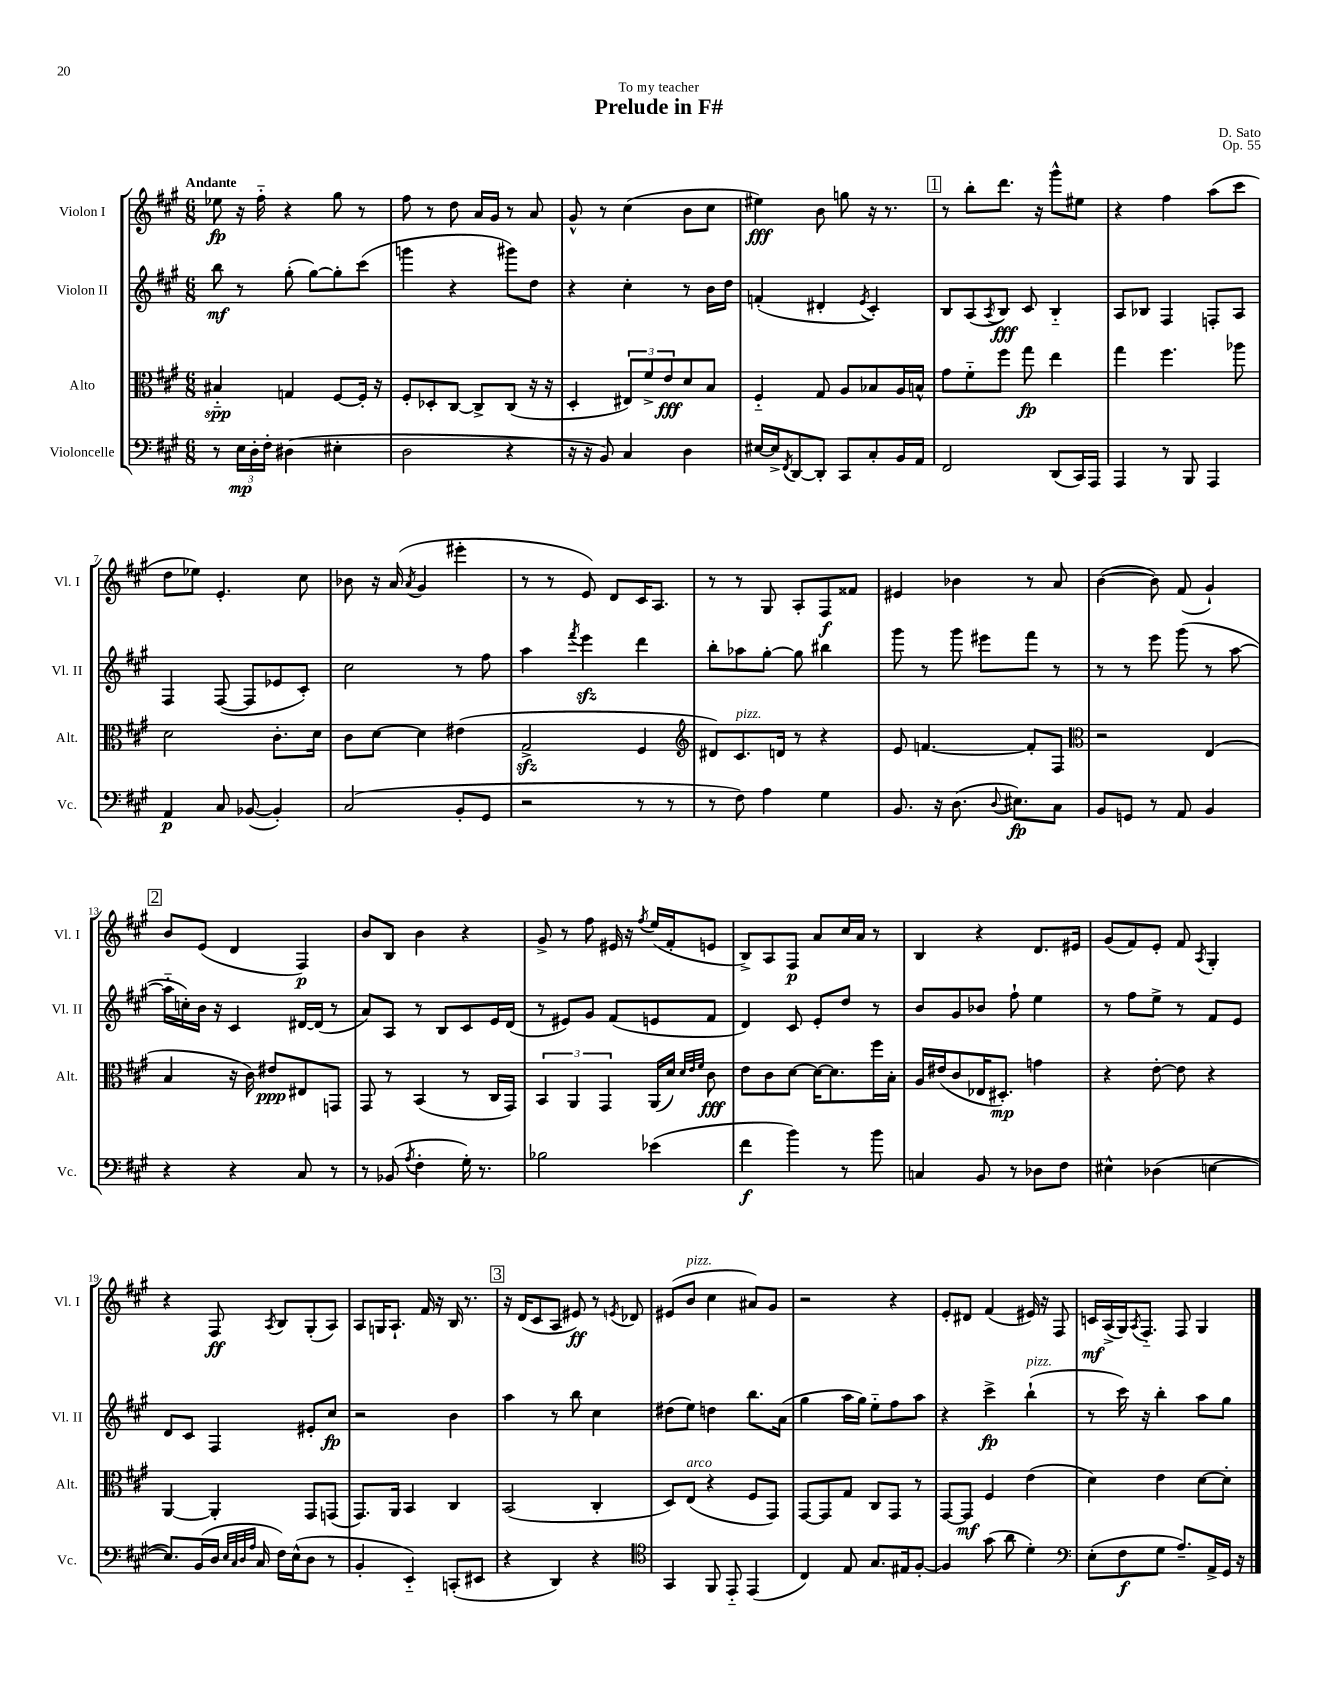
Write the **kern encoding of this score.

**kern	**dynam	**kern	**dynam	**kern	**dynam	**kern	**dynam
*part4	*part4	*part3	*part3	*part2	*part2	*part1	*part1
*staff4	*staff4	*staff3	*staff3	*staff2	*staff2	*staff1	*staff1
*I"Violoncelle	*	*I"Alto	*	*I"Violon II	*	*I"Violon I	*
*I'Vc.	*	*I'Alt.	*	*I'Vl. II	*	*I'Vl. I	*
*clefF4	*	*clefC3	*	*clefG2	*	*clefG2	*
*k[f#c#g#]	*	*k[f#c#g#]	*	*k[f#c#g#]	*	*k[f#c#g#]	*
*M6/8	*	*M6/8	*	*M6/8	*	*M6/8	*
=1	=1	=1	=1	=1	=1	=1	=1
!	!	!	!	!	!	!LO:TX:a:B:t=Andante	!
8r	.	4B#X/	spp	8bb\	mf	8ee-X\	fp
24E\LL	mp	.	.	8r	.	16r	.
24D'\	.	.	.	.	.	.	.
.	.	.	.	.	.	16ff#\	.
24F#'\JJ	.	.	.	.	.	.	.
(4D#X\	.	4Gn/	.	(8gg#'\	.	4r	.
.	.	.	.	[8gg#\L)	.	.	.
4E#X'\	.	[8F#/L	.	8gg#'\]	.	8gg#\	.
.	.	16F#'/Jk]	.	(8ccc#\J	.	8r	.
.	.	16r	.	.	.	.	.
=2	=2	=2	=2	=2	=2	=2	=2
2D\	.	8F#'/L	.	4gggn\	.	8ff#\	.
.	.	8D-X'/	.	.	.	8r	.
.	.	[8C#/J	.	4r	.	8dd\	.
.	.	8C#^/L]	.	.	.	16a/LL	.
.	.	.	.	.	.	16g#/JJ	.
4r	.	(8C#/J	.	8ggg#X\L)	.	8r	.
.	.	16r	.	8dd\J	.	8a/	.
.	.	16r	.	.	.	.	.
=3	=3	=3	=3	=3	=3	=3	=3
16r	.	4D'/	.	4r	.	8g#^^/	.
16r	.	.	.	.	.	.	.
8BB/)	.	.	.	.	.	8r	.
4C#/	.	12E#X/L)	.	4cc#'\	.	(4cc#\	.
.	.	12f#^/	.	.	.	.	.
.	.	12e/	fff	.	.	.	.
4D\	.	8d/	.	8r	.	8b\L	.
.	.	8B/J	.	16b\LL	.	8cc#\J	.
.	.	.	.	16dd\JJ	.	.	.
=4	=4	=4	=4	=4	=4	=4	=4
[16E#X/LL	.	4F#/	.	(4fn'/	.	4ee#X\)	fff
16E#^/J]	.	.	.	.	.	.	.
8qFF#/	.	.	.	.	.	.	.
[8DD/	.	.	.	.	.	.	.
8DD'/J]	.	8G#/	.	4d#X'/	.	8b\	.
8CC#/L	.	8A/L	.	.	.	8ggn\	.
.	.	.	.	8qe/	.	.	.
8C#'/	.	8B-X/	.	4c#'/)	.	16r	.
.	.	.	.	.	.	8.r	.
16BB/L	.	16A/L	.	.	.	.	.
16AA/JJ	.	16Bn^^/JJ	.	.	.	.	.
!!LO:REH:place=s1:t=1
=5	=5	=5	=5	=5	=5	=5	=5
2FF#/	.	8g#\L	.	8B/L	.	8r	.
.	.	8f#\	.	(8A/	.	8bb'\L	.
.	.	.	.	8qA/	.	.	.
.	.	8ff#\J	.	8B/J)	fff	8.ddd\J	.
.	.	8gg#\	fp	8c#/	.	.	.
.	.	.	.	.	.	16r	.
(8DD/L	.	4ee\	.	4B/	.	8ggg#^^\L	.
16CC#/L)	.	.	.	.	.	8ee#X\J	.
16AAA/JJ	.	.	.	.	.	.	.
=6	=6	=6	=6	=6	=6	=6	=6
4AAA/	.	4gg#\	.	8A/L	.	4r	.
.	.	.	.	8B-X/J	.	.	.
8r	.	4.ff#\	.	4F#/	.	4ff#\	.
8BBB/	.	.	.	.	.	.	.
4AAA/	.	.	.	8Fn'/L	.	(8aa\L	.
.	.	8aa-X\	.	8A/J	.	8ccc#\J	.
!!LO:LB:g=z
=7	=7	=7	=7	=7	=7	=7	=7
4AA/	p	2d\	.	4F#/	.	8dd\L	.
.	.	.	.	.	.	8ee-X\J)	.
8C#/	.	.	.	([8F#/	.	4.e'/	.
([8BB-X/	.	.	.	8F#/L]	.	.	.
4BB-'/])	.	8.c#'\L	.	8e-X/	.	.	.
.	.	.	.	8c#'/J)	.	8cc#\	.
.	.	16d\Jk	.	.	.	.	.
=8	=8	=8	=8	=8	=8	=8	=8
(2C#/	.	8c#\L	.	2cc#\	.	8b-X\	.
.	.	[8d\J	.	.	.	16r	.
.	.	.	.	.	.	(16a/	.
.	.	.	.	.	.	8qa/	.
.	.	4d\]	.	.	.	4g#/	.
8BB'/L	.	(4e#X\	.	8r	.	4eee#X'\	.
8GG#/J	.	.	.	8ff#\	.	.	.
=9	=9	=9	=9	=9	=9	=9	=9
2r	.	2G#zz^/	.	4aa\	.	8r	.
.	.	.	.	.	.	8r	.
.	.	.	.	8qfff#/	.	.	.
.	.	.	.	4eeezz\	.	8e/)	.
.	.	.	.	.	.	8d/L	.
8r	.	4F#/	.	4ddd\	.	16c#/K	.
.	.	.	.	.	.	8.A/J	.
8r	.	.	.	.	.	.	.
=10	=10	=10	=10	=10	=10	=10	=10
*	*	*clefG2	*	*	*	*	*
8r	.	8d#X/L)	.	8bb'\L	.	8r	.
!	!	!LO:TX:a:i:t=pizz.	!	!	!	!	!
8F#\)	.	8.c#/	.	8aa-X\	.	8r	.
4A\	.	.	.	[8gg#'\J	.	8G#/	.
.	.	16dn/Jk	.	.	.	.	.
.	.	8r	.	8gg#\]	.	8A'/L	.
4G#\	.	4r	.	4bb#X\	.	8F#/	f
.	.	.	.	.	.	8f##X/J	.
=11	=11	=11	=11	=11	=11	=11	=11
8.BB/	.	8e/	.	8ggg#\	.	4e#X/	.
.	.	[4.fn/	.	8r	.	.	.
16r	.	.	.	.	.	.	.
(8.D\	.	.	.	8ggg#\	.	4b-X\	.
.	.	.	.	8eee#X\L	.	.	.
8qqD/	.	.	.	.	.	.	.
8.E#X\L)	fp	.	.	.	.	.	.
.	.	8f'/L]	.	8fff#\J	.	8r	.
8C#\J	.	8F#/J	.	8r	.	8a/	.
=12	=12	=12	=12	=12	=12	=12	=12
*	*	*clefC3	*	*	*	*	*
8BB/L	.	2r	.	8r	.	([4b\	.
8GGn/J	.	.	.	8r	.	.	.
8r	.	.	.	8eee\	.	8b\])	.
8AA/	.	.	.	(8ggg#\	.	(8f#/	.
4BB/	.	(4E/	.	8r	.	4g#`/)	.
.	.	.	.	[8aa\	.	.	.
!!LO:LB:g=z
!!LO:REH:place=s1:t=2
=13	=13	=13	=13	=13	=13	=13	=13
4r	.	4B/	.	16aa\LL]	.	8b/L	.
.	.	.	.	16ccn'\)	.	.	.
.	.	.	.	16b\JJ	.	(8e/J	.
.	.	.	.	16r	.	.	.
4r	.	16r	.	4c#/	.	4d/	.
.	.	16c#\)	.	.	.	.	.
.	.	8e#X/L	ppp	.	.	.	.
8C#/	.	8E#X/	.	[16d#X/LL	.	4F#/)	p
.	.	.	.	(16d#/JJ]	.	.	.
8r	.	8GGn/J	.	8r	.	.	.
=14	=14	=14	=14	=14	=14	=14	=14
8r	.	8GG#/	.	8a/L)	.	8b/L	.
(8BB-X/	.	8r	.	8A/J	.	8B/J	.
8qA/	.	.	.	.	.	.	.
4F#'\	.	(4BB/	.	8r	.	4b\	.
.	.	.	.	8B/L	.	.	.
16G#'\)	.	8r	.	8c#/	.	4r	.
8.r	.	.	.	.	.	.	.
.	.	16C#/LL	.	16e/L	.	.	.
.	.	16GG#/JJ)	.	(16d/JJ	.	.	.
=15	=15	=15	=15	=15	=15	=15	=15
2B-X\	.	6BB/	.	8r	.	8g#^/	.
.	.	.	.	8e#X/L)	.	8r	.
.	.	6AA/	.	.	.	.	.
.	.	.	.	8g#/J	.	8ff#\	.
.	.	6GG#/	.	.	.	.	.
.	.	.	.	(8f#/L	.	16e#X/	.
.	.	.	.	.	.	16r	.
.	.	.	.	.	.	8qff#/	.
(4e-X\	.	(16AA/LL	.	8en/	.	(16ee/LL	.
.	.	16d/JJ)	.	.	.	16f#'/J	.
.	.	32qqd/LLL	.	.	.	.	.
.	.	32qqe/	.	.	.	.	.
.	.	32qqf#/JJJ	.	.	.	.	.
.	.	8c#\	fff	8f#/J	.	8en/J	.
=16	=16	=16	=16	=16	=16	=16	=16
4f#\	f	8e\L	.	4d/)	.	8B^/L)	.
.	.	8c#\	.	.	.	8A/	.
4b\)	.	[8d\J	.	8c#/	.	8F#/J	p
.	.	16d\KL_	.	8e'/L	.	8a/L	.
.	.	8.d\]	.	.	.	.	.
8r	.	.	.	8dd/J	.	16cc#/L	.
.	.	.	.	.	.	16a/JJ	.
8b\	.	16ff#\L	.	8r	.	8r	.
.	.	16B'\JJ	.	.	.	.	.
=17	=17	=17	=17	=17	=17	=17	=17
4Cn/	.	16A/LL	.	8b/L	.	4B/	.
.	.	(16e#X/J	.	.	.	.	.
.	.	8c#/	.	8g#/	.	.	.
8BB/	.	16E-X/K	.	8b-X/J	.	4r	.
.	.	8.D#X'/J)	mp	.	.	.	.
8r	.	.	.	8ff#`\	.	.	.
8D-X\L	.	4gn\	.	4ee\	.	8.d/L	.
8F#\J	.	.	.	.	.	.	.
.	.	.	.	.	.	16e#X/Jk	.
=18	=18	=18	=18	=18	=18	=18	=18
4E#X^^\	.	4r	.	8r	.	(8g#/L	.
.	.	.	.	8ff#\L	.	8f#/)	.
(4D-X\	.	[8e'\	.	8ee^\J	.	8e'/J	.
.	.	8e\]	.	8r	.	8f#/	.
.	.	.	.	.	.	8qA/	.
[4En\	.	4r	.	8f#/L	.	4G#'/	.
.	.	.	.	8e/J	.	.	.
!!LO:LB:g=z
=19	=19	=19	=19	=19	=19	=19	=19
8.E/L])	.	[4AA/	.	8d/L	.	4r	.
.	.	.	.	8c#/J	.	.	.
(16BB/L	.	.	.	.	.	.	.
16D/JJ	.	4AA'/]	.	4F#/	.	8F#/	ff
32qqE/LLL	.	.	.	.	.	.	.
32qqC#/	.	.	.	.	.	.	.
32qqD/	.	.	.	.	.	.	.
32qqA/JJJ	.	.	.	.	.	.	.
16C#/	.	.	.	.	.	.	.
.	.	.	.	.	.	8qA/	.
16F#\LL)	.	.	.	.	.	8B/L	.
(16E^^\J	.	.	.	.	.	.	.
8D\J	.	8GG#/L	.	8e#X'/L	.	(8G#'/	.
8r	.	(8GGn/J	.	8cc#/J	fp	8A/J)	.
=20	=20	=20	=20	=20	=20	=20	=20
4BB'/	.	8.GG#/L)	.	2r	.	8A/L	.
.	.	.	.	.	.	16Gn/K	.
.	.	16AA/Jk	.	.	.	8.A`/J	.
4EE/)	.	4BB/	.	.	.	.	.
.	.	.	.	.	.	16f#/	.
.	.	.	.	.	.	16r	.
(8CCn'/L	.	4C#/	.	4b\	.	16B/	.
.	.	.	.	.	.	8.r	.
8EE#X/J	.	.	.	.	.	.	.
!!LO:REH:place=s1:t=3
=21	=21	=21	=21	=21	=21	=21	=21
4r	.	(2BB/	.	4aa\	.	16r	.
.	.	.	.	.	.	(16d/KL	.
.	.	.	.	.	.	8c#/	.
4DD/)	.	.	.	8r	.	8A/J	.
.	.	.	.	8bb\	.	8e#X/)	ff
4r	.	4C#'/	.	4cc#\	.	8r	.
.	.	.	.	.	.	8qen/	.
.	.	.	.	.	.	8d-X/	.
=22	=22	=22	=22	=22	=22	=22	=22
*clefC4	*	*	*	*	*	*	*
4GG#/	.	8D/L)	.	(8dd#X\L	.	(8e#X/L	.
!	!	!	!	!	!	!LO:TX:a:i:t=pizz.	!
!	!	!LO:TX:a:i:t=arco	!	!	!	!	!
.	.	(8E/J	.	8ee\J)	.	8b/J	.
8FF#/	.	4r	.	4ddn\	.	4cc#\	.
8EE/	.	.	.	.	.	.	.
(4EE/	.	8F#/L	.	8.bb\L	.	8a#X/L)	.
.	.	8GG#/J)	.	.	.	8g#/J	.
.	.	.	.	(16a\Jk	.	.	.
=23	=23	=23	=23	=23	=23	=23	=23
4C#/)	.	[8GG#/L	.	4gg#\	.	2r	.
.	.	8GG#/]	.	.	.	.	.
8E/	.	8G#/J	.	16aa\LL	.	.	.
.	.	.	.	16gg#\JJ)	.	.	.
8.G#/L	.	8C#/L	.	8ee\L	.	.	.
.	.	8GG#/J	.	8ff#\	.	4r	.
16E#X/k	.	.	.	.	.	.	.
[8F#'/J	.	8r	.	8aa\J	.	.	.
=24	=24	=24	=24	=24	=24	=24	=24
4F#/]	.	[8GG#/L	.	4r	.	8e'/L	.
.	.	8GG#/J]	mf	.	.	8d#X/J	.
(8g#\	.	4F#/	.	4ccc#^\	fp	(4f#/	.
8a\	.	.	.	.	.	.	.
!	!	!	!	!LO:TX:a:i:t=pizz.	!	!	!
4d'\)	.	(4e\	.	(4bb`\	.	16e#X/)	.
.	.	.	.	.	.	16r	.
.	.	.	.	.	.	8F#/	.
=25	=25	=25	=25	=25	=25	=25	=25
*clefF4	*	*	*	*	*	*	*
(8E'\L	.	4d\)	.	8r	.	16cn/LL	mf
.	.	.	.	.	.	(16A^/	.
8F#\	f	.	.	16ccc#\)	.	16G#/J)	.
.	.	.	.	.	.	8qA/	.
.	.	.	.	16r	.	8.F#/J	.
8G#\J	.	4e\	.	4bb'\	.	.	.
8.A~/L)	.	.	.	.	.	8F#/	.
.	.	[8d\L	.	8aa\L	.	4G#/	.
16AA^/L	.	.	.	.	.	.	.
16GG#/JJ	.	8d'\J]	.	8gg#\J	.	.	.
16r	.	.	.	.	.	.	.
==	==	==	==	==	==	==	==
*-	*-	*-	*-	*-	*-	*-	*-
